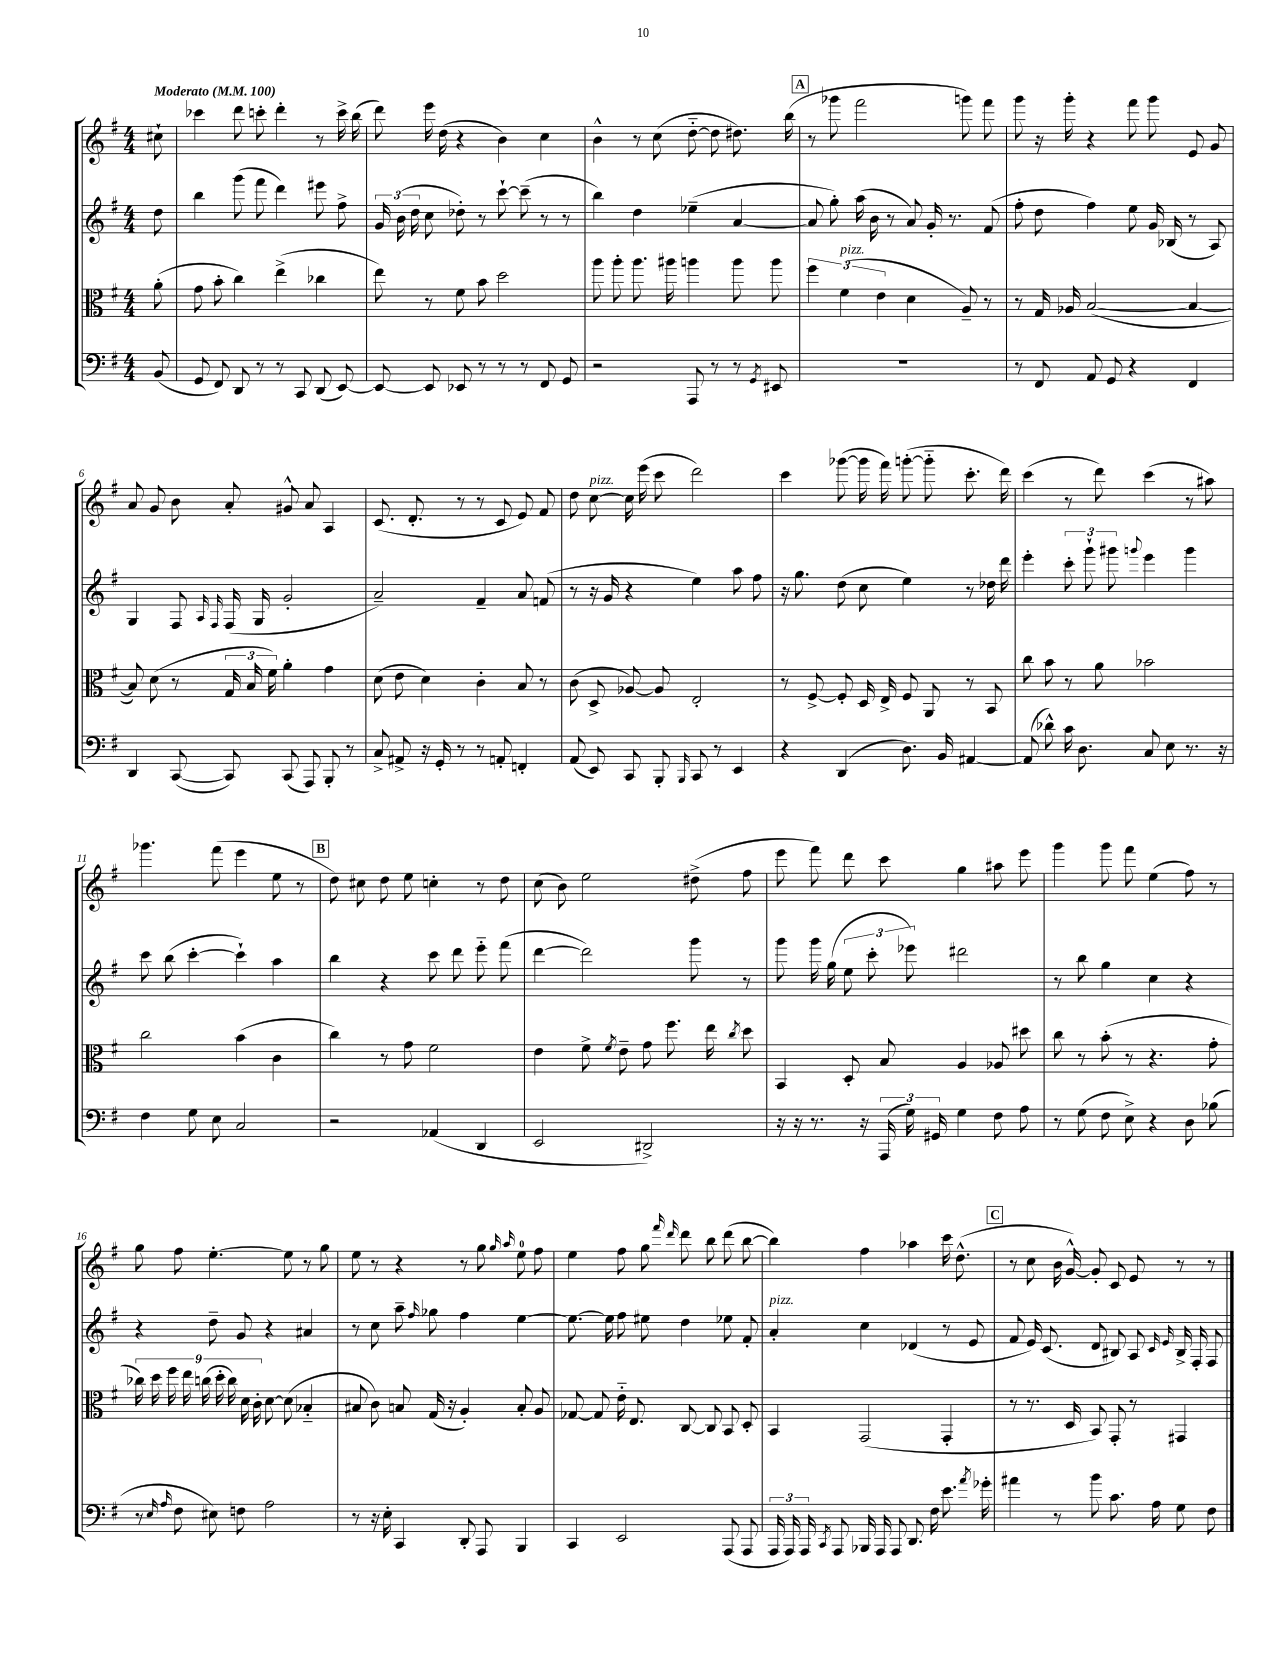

**kern	**kern	**kern	**kern
*part4	*part3	*part2	*part1
*staff4	*staff3	*staff2	*staff1
*clefF4	*clefC3	*clefG2	*clefG2
*k[f#]	*k[f#]	*k[f#]	*k[f#]
*M4/4	*M4/4	*M4/4	*M4/4
*MM100	*MM100	*MM100	*MM100
=	=	=	=
!	!	!	!LO:TX:a:B:t=Moderato
(8BB/	(8a'\	8dd\	8cc#X`\
=1	=1	=1	=1
8GG/	8g\	4bb\	4ccc-X\
8FF#/)	8b'\	.	.
8DD/	4cc\)	(8ggg\	8ddd\
8r	.	8fff#\	8cccn'\
8r	(4ee^\	4ddd\)	4ddd'\
8CC/	.	.	.
(8DD/	4cc-X\	8eee#X\	8r
[8EE/)	.	8ff#^\	16ccc^\
.	.	.	(16bb\
=2	=2	=2	=2
8EE/_	8ee\)	24g/	8ddd\)
.	.	(24b\	.
.	.	24dd\	.
8EE/]	8r	8cc\	16eee\
.	.	.	(16dd\
8EE-X/	8f#\	8dd-X'\)	4r
8r	8b\	8r	.
8r	2dd\	[8ccc`\	4b\)
8r	.	(8ccc~\]	.
8FF#/	.	8r	4cc\
8GG/	.	8r	.
=3	=3	=3	=3
2r	8aa\	4bb\)	4b^^\
.	8aa'\	.	.
.	8.aa\	4dd\	8r
.	.	.	(8cc\
.	16aa#X\	.	.
8AAA/	4aan\	(4ee-X~\	[8dd\
8r	.	.	8dd\]
8r	8aa\	[4a/	8.dd#X\)
8qGG/	.	.	.
8EE#X/	8aa\	.	.
.	.	.	(16bb\
!!LO:REH:place=s1:t=A
=4	=4	=4	=4
1r	6ff#\	8a/]	8r
.	.	8gg'\)	8ggg-X\
!	!LO:TX:a:i:t=pizz.	!	!
.	(6f#\	.	.
.	.	(16aa\	2fff#\
.	.	16b\	.
.	6e\	.	.
.	.	8r	.
.	4d\	8a/)	.
.	.	16g'/	.
.	.	8.r	.
.	8A~/)	.	8gggn\)
.	8r	(8f#/	8fff#\
=5	=5	=5	=5
8r	8r	8ff#'\	8ggg\
8FF#/	16G/	8dd\	16r
.	16A-X/	.	16ggg'\
8AA/	([2B/	4ff#\)	4r
8GG/	.	.	.
4r	.	8ee\	8fff#\
.	.	16g/	8ggg\
.	.	(16B-X/	.
4FF#/	4B/_	8r	8e/
.	.	8A/)	8g/
!!LO:LB:g=z
=6	=6	=6	=6
4DD/	8B/])	4G/	8a/
.	(8d\	.	8g/
([8CC/	8r	8F#/	8b\
.	.	16qqA/	.
.	.	16qqF#/	.
8CC/])	24G/	(16F#/	8a'/
.	24B/	.	.
.	.	16G/	.
.	24f#\)	.	.
(8CC/	4a'\	2g'/	8g#X^^/
8AAA/)	.	.	8a/
8BBB'/	4g\	.	4A/
8r	.	.	.
=7	=7	=7	=7
8C^/	(8d\	2a~/)	(8.c/
8AA#X^/	8e\	.	.
.	.	.	8.d'/
16r	4d\)	.	.
16GG'/	.	.	.
8r	.	.	8r
8r	4c'\	4f#~/	8r
8AAn'/	.	.	8c/
4FFn'/	8B/	8a/	8e/)
.	8r	(8fn/	8f#/
=8	=8	=8	=8
(8AA/	(8c\	8r	8dd\
!	!	!	!LO:TX:a:i:t=pizz.
8EE/)	8D^/	16r	[8cc\
.	.	16g/	.
8CC/	[8A-X/)	4r	16cc\]
.	.	.	(16eee\
8BBB'/	8A-/]	.	8ccc\
16qqBBB/	.	.	.
8CC/	2E'/	4ee\)	2ddd\)
8r	.	.	.
4EE/	.	8aa\	.
.	.	8ff#\	.
=9	=9	=9	=9
4r	8r	16r	4ccc\
.	.	8.gg\	.
.	[8F#^/	.	.
(4DD/	8F#'/]	(8dd\	([8ggg-X\
.	16D/	8cc\	16ggg-\]
.	16E^/	.	16fff#\)
8.D\)	8F#/	4ee\)	([8gggn'\
.	8AA/	.	8ggg\]
16BB/	.	.	.
[4AA#X/	8r	8r	8.ccc'\
.	8BB/	16dd-X\	.
.	.	16ddd\	16ddd\)
=10	=10	=10	=10
(8AA#/]	8cc\	4eee'\	(4ccc\
8d-X^^\)	8b\	.	.
16c\	8r	12ccc'\	8r
8.D\	.	.	.
.	.	12ggg`\	.
.	8a\	.	8ddd\)
.	.	12ggg#X\	.
.	.	8qqgggn/	.
8C/	2b-X\	4eee\	(4ccc\
8E\	.	.	.
8.r	.	4ggg\	8r
.	.	.	8aa#X\)
16r	.	.	.
!!LO:LB:g=z
=11	=11	=11	=11
4F#\	2cc\	8ccc\	4.ggg-X\
.	.	(8bb\	.
8G\	.	[4ccc'\	.
8E\	.	.	(8fff#\
2C/	(4b\	4ccc`\])	4eee\
.	4c\	4aa\	8ee\
.	.	.	8r
!!LO:REH:place=s1:t=B
=12	=12	=12	=12
2r	4cc\)	4bb\	8dd\)
.	.	.	8cc#X\
.	8r	4r	8dd\
.	8g\	.	8ee\
(4AA-X/	2f#\	8ccc\	4ccn'\
.	.	8ddd\	.
4DD/	.	8eee\	8r
.	.	(8fff#\	8dd\
=13	=13	=13	=13
2EE/	4e\	[4ddd\	(8cc\
.	.	.	8b\)
.	8f#^\	2ddd\])	2ee\
.	8qf#/	.	.
.	8e~\	.	.
2DD#X^/)	8g\	.	.
.	8.ff#\	.	.
.	.	8ggg\	(8dd#X^\
.	16ee\	.	.
.	8qcc/	.	.
.	8dd\	8r	8ff#\
=14	=14	=14	=14
16r	4BB/	8ggg\	8eee\
16r	.	.	.
8.r	.	16ggg\	8fff#\)
.	.	(16gg\	.
.	8D'/	12ee\	8ddd\
16r	.	.	.
.	.	12ccc'\	.
(24AAA/	8B/	.	8ccc\
24G\)	.	12eee-X\)	.
24GG#X/	.	.	.
4G\	4A/	2ddd#X\	4gg\
8F#\	8A-X/	.	8aa#X\
8A\	8dd#X\	.	8eee\
=15	=15	=15	=15
8r	8cc\	8r	4ggg\
(8G\	8r	8bb\	.
8F#\	(8b'\	4gg\	8ggg\
8E^\)	8r	.	8fff#\
4r	4.r	4cc\	(4ee\
8D\	.	4r	8ff#\)
(8B-X\	8g'\	.	8r
!!LO:LB:g=z
=16	=16	=16	=16
8r	18cc-X\)	4r	8gg\
.	18dd\	.	.
.	18ff#\	.	.
16qqE/	.	.	.
16qqA/	.	.	.
8F#\	.	.	8ff#\
.	18ee\	.	.
.	(18ccn\	.	.
8E#X\)	.	8dd~\	[4.ee'\
.	18dd'\	.	.
.	18cc\)	.	.
8Fn\	.	8g/	.
.	18d\	.	.
.	18c'\	.	.
2A\	[8d\	4r	.
.	(8d\]	.	8ee\]
.	4B-X/	4a#X/	8r
.	.	.	8gg\
=17	=17	=17	=17
8r	8B#X/	8r	8ee\
16r	8c\)	8cc\	8r
16E'\	.	.	.
4CC/	8Bn/	8aa~\	4r
.	.	16qqff#/	.
.	(16G/	8gg-X\	.
.	16r	.	.
8DD'/	4A'/)	4ff#\	8r
8AAA/	.	.	8gg\
.	.	.	16qqgg/
.	.	.	16qqaa/
4BBB/	8B'/	[4ee\	8ee\
.	8A/	.	8ff#\
=18	=18	=18	=18
4CC/	[8G-X/	8.ee\_	4ee\
.	8G-/]	.	.
.	.	16ee\]	.
2EE/	16e\	8ff#\	8ff#\
.	8.E/	.	.
.	.	8ee#X\	8gg\
.	.	.	16qqfff#/
.	.	.	16qqddd/
.	[8C/	4dd\	8ddd\
.	8C/]	.	8bb\
(8AAA/	8BB/	8ee-X\	(8ddd\
8AAA/	8D'/	8f#'/	[8bb\
=19	=19	=19	=19
!	!	!LO:TX:a:i:t=pizz.	!
24AAA/	4BB/	4a'/	4bb\])
24AAA/)	.	.	.
24AAA/	.	.	.
8qCC/	.	.	.
8AAA/	.	.	.
16BBB-X/	(2GG/	4cc\	4ff#\
16AAA/	.	.	.
8AAA/	.	.	.
8.DD/	.	(4d-X/	4aa-X\
16F#\	.	.	.
8.e\	4GG'/	8r	16ccc\
.	.	.	(8.dd^^\
.	.	8e/	.
8qa/	.	.	.
16g-X'\	.	.	.
!!LO:REH:place=s1:t=C
=20	=20	=20	=20
4a#X\	8r	8f#/	8r
.	8.r	16e/)	8cc\
.	.	(8.c/	.
8r	.	.	16b\
.	16D/	.	[16g^^/)
8b\	8BB/)	8d/	8g'/]
8.c\	8GG'/	8B#X/)	8c/
.	8r	8A/	8e/
16A\	.	.	.
.	.	16qqc/	.
.	.	16qqe/	.
8G\	4GG#X/	16B#^/	8r
.	.	16F#'/	.
8F#\	.	8F#/	8r
==	==	==	==
*-	*-	*-	*-
